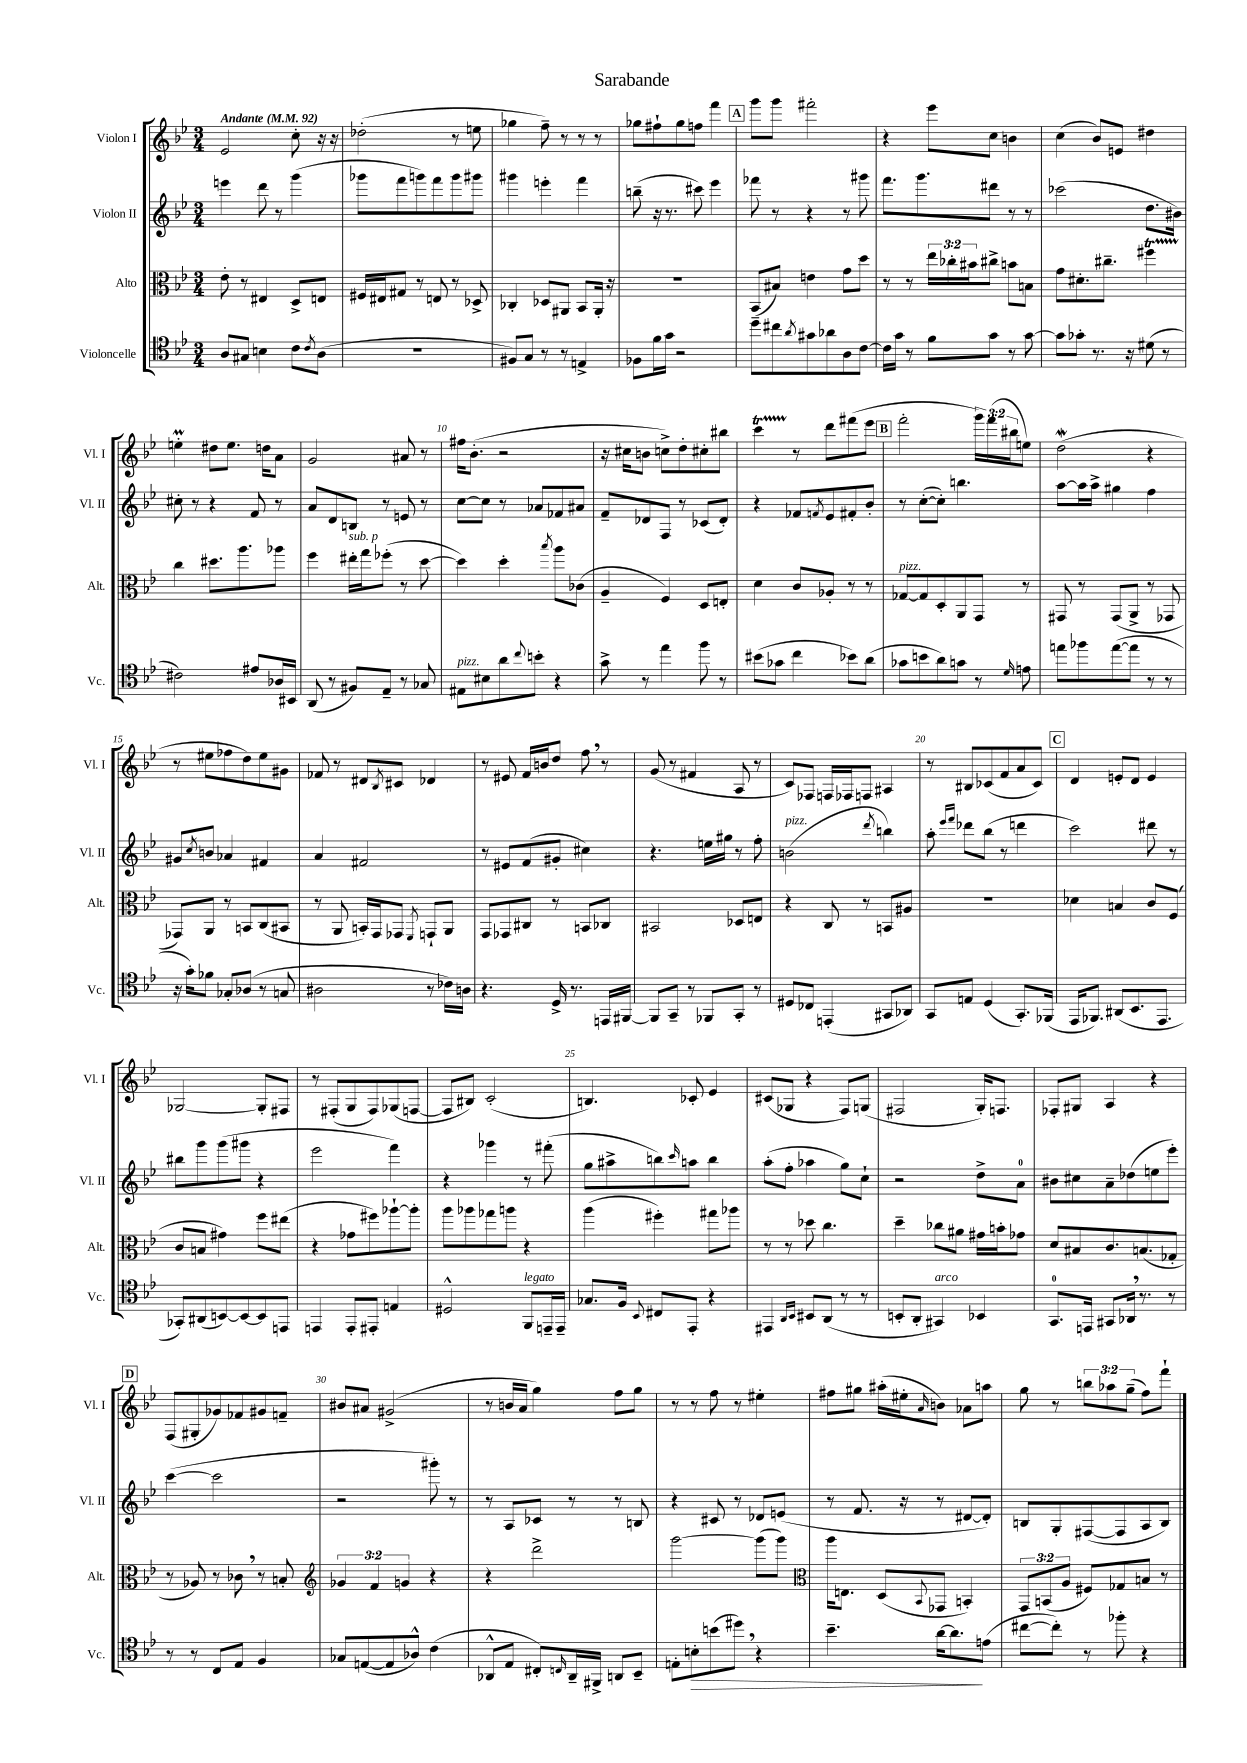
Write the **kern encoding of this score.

**kern	**kern	**kern	**kern
*staff4	*staff3	*staff2	*staff1
*clefC4	*clefC3	*clefG2	*clefG2
*k[b-e-]	*k[b-e-]	*k[b-e-]	*k[b-e-]
*M3/4	*M3/4	*M3/4	*M3/4
*MM92	*MM92	*MM92	*MM92
8A/L	8e-'\	4eee\	2e-/
8G#/J	8r	.	.
4B\	4E#/	8ddd\	.
.	.	8r	.
8c\L	8D^/L	(4ggg\	8cc'\
8qc/	.	.	.
(8A\J	8E/J	.	16r
.	.	.	16r
=	=	=	=
2.r	16F#/LL	8ggg-\L	(2dd-'\
.	16E#/J	.	.
.	8G#/J	8fff\	.
.	8r	8ggg\)	.
.	8E/	8fff\	.
.	8r	8ggg\	8r
.	8D-^/	8ggg#\J	8ee\
=	=	=	=
8F#/L)	4C-'/	4ggg#\	4gg-\
8G/J	.	.	.
8r	8D-/L	4eee'\	8ff~\)
8r	8AA#/J	.	8r
4E^/	8BB-/L	4fff\	8r
.	16AA#'/Jk	.	8r
.	16r	.	.
=	=	=	=
8F-\L	2.r	(8bb~\	8gg-\L
16f\L	.	16r	8ff#`\
16g\JJ	.	8.r	.
2r	.	.	8gg-\
.	.	8ccc#\)	8ff\J
.	.	4eee-\	4fff\
=	=	=	=
8dd~\L	(8BB-/L	8fff-\	8ggg\L
8cc#\	8B#/J)	8r	8ggg\J
8qa/	.	.	.
8g#\	4e\	4r	2fff#'\
8a-\	.	.	.
8A\	8g\L	8r	.
[8c\J	8dd\J	8ggg#\	.
=	=	=	=
16c\]LL	8r	8.fff\L	4r
16g\JJ	.	.	.
8r	8r	.	.
.	.	8.ggg\	.
8f\L	24ee-\LL	.	8eee-\L
.	24cc-'\	.	.
.	24b#\J	.	.
8g\J	8cc#^\J	8ddd#\J	8cc\J
8r	8b\L	8r	4b\
[8g\	8B\J	8r	.
=	=	=	=
8g\]L	8g\L	(2ccc-\	(4cc\
8g-'\J	8.d#'\	.	.
8.r	.	.	8b-/L)
.	8.cc#~\J	.	.
.	.	.	8e/J
16r	.	.	.
(8d#\	4ff#\	8.dd\L	4dd#\
8r	.	.	.
.	.	16b#\Jk)	.
=	=	=	=
2c#\)	4cc\	8cc#'\	4ee'\
.	.	8r	.
.	8.dd#\L	4r	8dd#\L
.	.	.	8.ee\J
.	8.aa\	.	.
8e#/L	.	8f/	.
.	.	.	16dd\LK
16A-/L	8aa-\J	8r	8a\J
16BB#/JJ	.	.	.
=	=	=	=
(8AA/	4ff\	8a/L	2g/
8r	.	8d/	.
8F#/L)	16ee#'\LL	8B/J	.
.	16gg\J	.	.
8E-~/J	(8ff-'\J	8r	.
8r	8r	8e/	8a#/
8G-/	[8dd\	8r	8r
=	=	=	=
8E#\L	4dd\])	[8cc\L	16ff#\LK
.	.	.	(8.b-'\J
8B#\	.	8cc\]J	.
8a\	4dd'\	8r	2r
8qqcc/	.	.	.
8b'\J	.	8a-/L	.
.	8qbb-/	.	.
4r	8aa\L	8f-/	.
.	(8c-\J	8a#/J	.
=	=	=	=
8g^\	4A~/	8f~/L	16r
.	.	.	16cc#\LK
8r	.	8d-/	8b\J
4ee-\	4F/)	8F/J	8cc^\L)
.	.	8r	8dd'\
8ff\	8D/L	(8c-/L	8cc#'\
8r	8E'/J	8d-'/J)	8bb#\J
=	=	=	=
(8b#\L	4d\	4r	4ccc\
8g-\J	.	.	.
4cc\	8c/L	8f-/L	8r
.	.	8qf/	.
.	8A-'/J	8e-/	8ddd\L
8b-\L)	8r	8f#'/	(8fff#\
(8a\J	8r	8b-'/J	8eee-\J
=	=	=	=
8g-\L	[8G-/L	8r	2fff'\
8b\	8G-/]	([8cc'\L	.
8a\)	8D'/	8cc'\]J)	.
8g\J	8AA/	4.bb\	.
8r	8GG/J	.	24ggg\LL)
.	.	.	(24fff\
.	.	.	24bb#\J
16qqd/	.	.	.
8e\	8r	.	8ee\J)
=	=	=	=
8ee\L	8GG#/	[8aa\L	(2dd\
8ff-\	8r	16aa\]L	.
.	.	16aa^\JJ	.
([8ee\	(8GG#/L	4gg#\	.
8ee\]J	8AA^/J	.	.
8r	8r	4ff\	4r
8r	8GG-/	.	.
=	=	=	=
16r	8GG-/L)	8g#/L	8r
16g'\LK)	.	.	.
.	.	8qcc/	.
8f-\J	8AA/J	8b/J	8ee#\L
8G-'/L	8r	4a-/	8ff-\
(8A-/J	8BB/L	.	8dd\)
8r	(8C/	4f#/	8ee#\
8G/	8BB#/J	.	8g#\J
=	=	=	=
2A#\	8r	4a/	8f-/
.	8AA/	.	8r
.	16BB'/LL)	2f#/	8d#/L
.	16GG/J	.	.
.	.	.	8qB-/
.	8GG-/J	.	8c#/J
.	8qFF/	.	.
8r	8GG`/L	.	4d-/
16c-\LL)	8AA/J	.	.
16A\JJ	.	.	.
=	=	=	=
4.r	8GG/L	8r	8r
.	8GG-/	8e#/L	8e#/
.	8C#/J	(8f/	16f/LL
.	.	.	16b/J
16D^/	8r	8g#'/J	8dd/J
8.r	.	.	.
.	8BB/L	4cc#\)	8ff\
16EE/LL	8C-/J	.	8r
[16FF#/JJ	.	.	.
=	=	=	=
8FF#/]L	2BB#/	4.r	(8g/
8GG~/J	.	.	8r
8r	.	.	4f#/
8FF-/L	.	16ee\LL	.
.	.	16gg#\JJ	.
8GG'/J	8D-/L	8r	8A/
8r	8E/J	8ff'\	8r
=	=	=	=
8D#/L	4r	(2b\	8c/L)
8C-/J	.	.	8F-/J
(4EE'/	8C/	.	16F/LL
.	.	.	16F-/J
.	8r	.	8F/J
.	.	8qddd/	.
8GG#/L	8BB/L	4bb\)	4A#/
8AA-/J)	8A#/J	.	.
=	=	=	=
8GG/L	2.r	8aa'\	8r
.	.	16qqeee-/LL	.
.	.	16qqfff/JJ	.
8E/J	.	8ddd-\L	8B#/L
(4D/	.	(8bb-\J	(8c-/
.	.	8r	8f/
8.GG'/L)	.	4ddd\	8a/
.	.	.	8c-/J)
(16FF-/Jk	.	.	.
=	=	=	=
16EE-/LK	4d-\	2ccc\)	4d/
8.FF-/J)	.	.	.
(8AA#/L	4B/	.	8e'/L
8.BB-/	.	.	8d/J
.	8c/L	8ddd#\	4e/
8.EE-/J	.	.	.
.	(8F/J	8r	.
=	=	=	=
8GG-'/L)	8c/L	8bb#\L	[2G-/
(8AA#/	8B/J	8ggg\	.
[8BB/)	4g#\)	(8ggg\	.
8BB/_	.	8ggg#\J	.
8BB/]	8ff\L	4r	8G-'/]L
8EE/J	(8ee#\J	.	8F#/J
=	=	=	=
4EE/	4r	2eee-\	8r
.	.	.	(8F#'/L
8EE'/L	8g-\L	.	8G/
8EE#'/J	8ff#\)	.	8F#/)
4E/	[8aa-`\	4fff\)	(8G-/
.	8aa-'\]J	.	[8F/J
=	=	=	=
2D#^^/	8aa\L	4r	8F/]L
.	8aa-\	.	8B#/J)
.	8gg-\	4ggg-\	(2c'/
.	8aa\J	.	.
8FF/L	4r	8r	.
16EE~/L	.	(8fff#'\	.
16EE~/JJ	.	.	.
=	=	=	=
8.G-/L	(4aa\	8gg\L	4.B/)
.	.	8aa#^\	.
16F/Jk	.	.	.
8qqBB-/	.	.	.
8C#/L	4ff#'\)	8bb\)	.
.	.	16qqccc/	.
8EE-'/J	.	8aa\J	8c-'/
4r	8gg#\L	4bb\	4e-/
.	8aa-\J	.	.
=	=	=	=
4EE#/	8r	(8aa'\L	(8c#/L
.	8r	8ff'\J	8G-/J
16qqAA/LL	.	.	.
16qqBB-/JJ	.	.	.
8BB#/L	8dd-\	4aa-\	4r
(8AA/J	4.cc\	.	.
8r	.	8gg\L)	8F/L)
8r	.	8cc`\J	(8G/J
=	=	=	=
8BB'/L	4dd~\	2r	2F#/
8AA'/J	.	.	.
4GG#/)	8cc-\L	.	.
.	8a#\J	.	.
4BB-/	16g#\LL	8dd^\L	16G'/LK)
.	16b'\J	.	8.F/J
.	8g-\J	8a\J	.
=	=	=	=
8.GG/L	8d/L	8b#\L	8F-'/L
.	8B#/	8cc#\	8G#/J
16EE/Jk	.	.	.
8GG#/L	8.c/	8a~\	4A/
16AA-/Jk	.	(8dd-\	.
8.r	(8.B/	.	.
.	.	8ee\	4r
8r	8G-'/J	8eee-'\J)	.
=	=	=	=
8r	8r	([4ccc\	(8F/L
8r	8A-/)	.	8G#'/
8C/L	8r	2ccc\]	8g-/)
8E-/J	8c-\	.	8f-/
4F/	8r	.	8g#/
.	8B'/	.	8f~/J
=	=	=	=
*	*clefG2	*	*
8G-/L	6g-/	2r	8b#/L
([8E/	.	.	8a#/J
.	6f/	.	.
8E/]	.	.	(2g#^/
.	6g/	.	.
8A-^^/J)	.	.	.
(4c\	4r	8ggg#'\)	.
.	.	8r	.
=	=	=	=
8AA-^^/L	4r	8r	8r
8E-/J	.	8A/L	16b/LL
.	.	.	16a/JJ
8C#'/L)	2ddd^\	8c-/J	4gg\)
16qqC/	.	.	.
16AA-~/L	.	8r	.
16FF#^/JJ	.	.	.
8AA/L	.	8r	8ff\L
8BB-~/J	.	8B/	8gg\J
=	=	=	=
8E'\L	[2ggg\	4r	8r
8B'\	.	.	8r
(8b\	.	8c#/	8ff\
8dd#\J)	.	8r	8r
4r	(8ggg\]L	8d-/L	4ee#'\
.	8ggg\J)	(8e/J	.
=	=	=	=
*	*clefC3	*	*
4.b-~\	16aa\LK	8r	8ff#\L
.	8.E\J	.	.
.	.	8.f/	8gg#\J
.	(8D/L	.	(16aa#'\LL
.	.	16r	16ee#'\J
.	8qqBB-/	.	16qqa/
[16a\LK	8GG-/J	8r	8b\J)
8.a\]	.	.	.
.	4BB'/)	[8d#/L	8a-\L
(8e\J	.	8d#'/]J)	8aa\J
=	=	=	=
[8cc#\L	12GG/L	8B/L	8gg\
.	(12BB/	.	.
8cc#'\]J)	.	8G'/	8r
.	12A/J	.	.
8r	8F#/L)	([8F#/	12bb\L
.	.	.	12aa-\
8ff-'\	8G-/	8F#/]	.
.	.	.	(12gg~\J
4r	8B/J	8A/	8ff\L)
.	8r	8B/J)	8fff`\J
==	==	==	==
*-	*-	*-	*-
